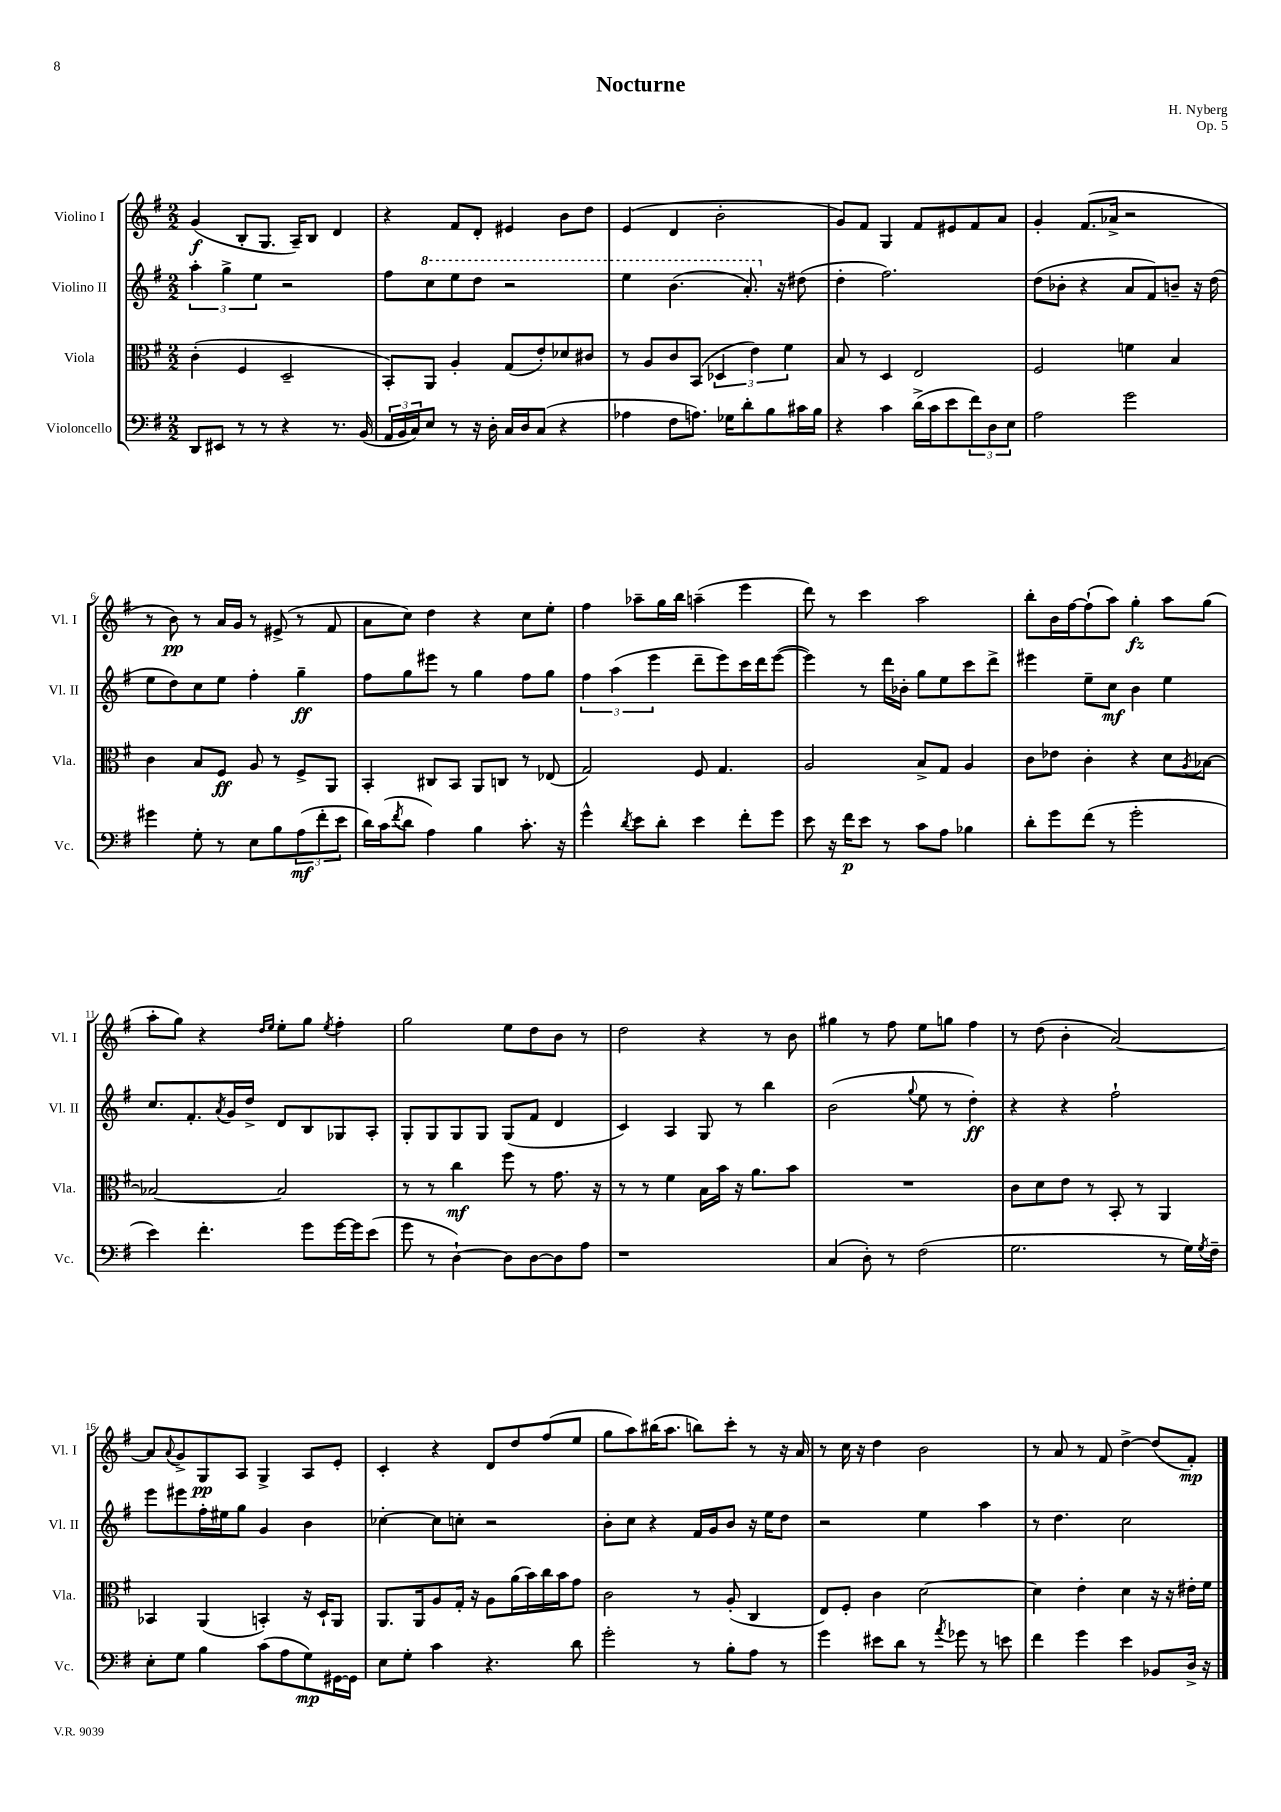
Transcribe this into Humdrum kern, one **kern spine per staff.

**kern	**kern	**kern	**kern
*staff4	*staff3	*staff2	*staff1
*clefF4	*clefC3	*clefG2	*clefG2
*k[f#]	*k[f#]	*k[f#]	*k[f#]
*M2/2	*M2/2	*M2/2	*M2/2
8DD	(4c'	6aa'	(4g
8EE#	.	.	.
.	.	6gg^	.
8r	4F#	.	8B'
.	.	6ee	.
8r	.	.	8.G
4r	2D~	2r	.
.	.	.	16A~)
.	.	.	8B
8.r	.	.	4d
(16BB	.	.	.
=	=	=	=
24AA	8BB')	8ff#	4r
24BB	.	.	.
24C)	.	.	.
8E	8AA	8ccc	.
8r	4A'	8eee	8f#
16r	.	8ddd	8d'
16D'	.	.	.
16C	(8G	2r	4e#
16D	.	.	.
(8C	8e')	.	.
4r	8d-	.	8b
.	8c#	.	8dd
=	=	=	=
4A-	8r	4eee	(4e
.	8A	.	.
8F#	8c	(4.bb	4d
8.A)	(8BB	.	.
.	6D-	.	2b'
16G-	.	.	.
8d'	.	8.aa')	.
.	6e)	.	.
8B	.	.	.
.	.	16r	.
.	6f#	.	.
16c#	.	(8dd#	.
16B	.	.	.
=	=	=	=
4r	8B	4dd'	8g)
.	8r	.	8f#
4c	4D	2.ff#)	4G
(16d^	2E	.	8f#
16c	.	.	.
8e	.	.	8e#
12f#)	.	.	8f#
12D	.	.	.
.	.	.	8a
12E	.	.	.
=	=	=	=
2A	2F#	(8dd	4g'
.	.	8b-'	.
.	.	4r	(8.f#
.	.	.	16a-^
2g	4f	8a	2r
.	.	8f#)	.
.	4B	8b~	.
.	.	16r	.
.	.	(16dd	.
=	=	=	=
4g#	4c	8ee	8r
.	.	8dd)	8b)
8G'	8B	8cc	8r
8r	8F#	8ee	16a
.	.	.	16g
8E	8A	4ff#'	8r
8B	8r	.	(8e#^
(12A	8F#^	4gg~	8r
12f#'	.	.	.
.	8AA	.	8f#
12e	.	.	.
=	=	=	=
16d)	4BB'	8ff#	8a
(16c	.	.	.
8qf#	.	.	.
8d	.	8gg	8cc)
4A)	8C#	8eee#	4dd
.	8BB	8r	.
4B	8AA	4gg	4r
.	8C	.	.
8.c'	8r	8ff#	8cc
.	(8E-	8gg	8ee'
16r	.	.	.
=	=	=	=
4g^^	2G)	6ff#	4ff#
.	.	(6aa	.
8qd	.	.	.
8e	.	.	8aa-~
.	.	6eee	.
8d'	.	.	16gg
.	.	.	16bb
4e	8F#	8ddd~	(4aa~
.	4.G	8eee)	.
8f#'	.	16ccc	4eee
.	.	16ddd	.
8g	.	([8eee	.
=	=	=	=
8e	2A	4eee])	8ddd)
16r	.	.	8r
16f#	.	.	.
8e	.	8r	4ccc
8r	.	16ddd	.
.	.	16b-'	.
8c	8B^	8gg	2aa
8A	8G	8ee	.
4B-	4A	8ccc	.
.	.	8ddd^	.
=	=	=	=
8d'	8c	4eee#	8bb'
8g	8e-	.	16b
.	.	.	[16ff#
(8f#	4c'	8ee~	(8ff#`]
8r	.	8cc	8aa)
2g'	4r	4b	4gg'
.	8d	4ee	8aa
.	8qA	.	.
.	[8B-	.	(8gg
=	=	=	=
4e)	2B-_	8.cc	8aa'
.	.	.	8gg)
.	.	8.f#'	.
4.f#'	.	.	4r
.	.	8qa	.
.	.	16g	.
.	.	16dd^	.
.	.	.	16qqdd
.	.	.	16qqee
.	2B-]	8d	8ee'
8g	.	8B	8gg
.	.	.	8qee
[16g	.	8G-	4ff#'
16g]	.	.	.
(8e	.	8A'	.
=	=	=	=
8g	8r	8G'	2gg
8r	8r	8G	.
[4D`)	4cc	8G	.
.	.	8G	.
8D]	8ff#	(8G	8ee
[8D	8r	8f#	8dd
8D]	8.g	4d	8b
8A	.	.	8r
.	16r	.	.
=	=	=	=
1r	8r	4c)	2dd
.	8r	.	.
.	4f#	4A	.
.	16B	8G	4r
.	16b	.	.
.	16r	8r	.
.	8.a	.	.
.	.	4bb	8r
.	8b	.	8b
=	=	=	=
(4C	1r	(2b	4gg#
8D')	.	.	8r
8r	.	.	8ff#
.	.	8qqgg	.
(2F#	.	8ee	8ee
.	.	8r	8gg
.	.	4dd')	4ff#
=	=	=	=
2.G	8c	4r	8r
.	8d	.	(8dd
.	8e	4r	4b'
.	8r	.	.
.	8BB'	2ff#`	[2a)
.	8r	.	.
8r	4AA	.	.
16G)	.	.	.
8qG	.	.	.
16F#~	.	.	.
=	=	=	=
8E'	4BB-	8eee	8a]
.	.	.	8qqa
8G	.	8eee#	8g^
4B	(4AA	16ff#'	8G
.	.	16ee#	.
.	.	8gg	8A
(8c	4BB')	4g	4G^
8A	.	.	.
8G)	16r	4b	8A
.	16D`	.	.
[16GG#	8AA	.	8e'
16GG#]	.	.	.
=	=	=	=
8E	8.AA	[4cc-'	4c'
8G'	.	.	.
.	16AA	.	.
4c	8A	8cc-]	4r
.	16G'	8cc'	.
.	16r	.	.
4.r	8A	2r	8d
.	(16a	.	8dd
.	16b)	.	.
.	16cc	.	(8ff#
.	16b	.	.
8d	8g	.	8ee
=	=	=	=
2g'	2c	8b'	8gg
.	.	8cc	8aa)
.	.	4r	(16bb#
.	.	.	8.aa
8r	8r	16f#	8bb)
.	.	16g	.
8B'	(8A'	8b	8ccc'
8A	4C	16r	8r
.	.	16ee	.
8r	.	8dd	16r
.	.	.	16a
=	=	=	=
4g	8E)	2r	8r
.	8F#'	.	16cc
.	.	.	16r
8e#	4c	.	4dd
8d	.	.	.
8r	[2d	4ee	2b
8qa	.	.	.
8g-	.	.	.
8r	.	4aa	.
8e	.	.	.
=	=	=	=
4f#	4d]	8r	8r
.	.	4.dd	8a
4g	4e'	.	8r
.	.	.	8f#
4e	4d	2cc	[4dd^
8BB-	16r	.	(8dd]
.	16r	.	.
16D^	16e#'	.	8f#')
16r	16f#	.	.
==	==	==	==
*-	*-	*-	*-
